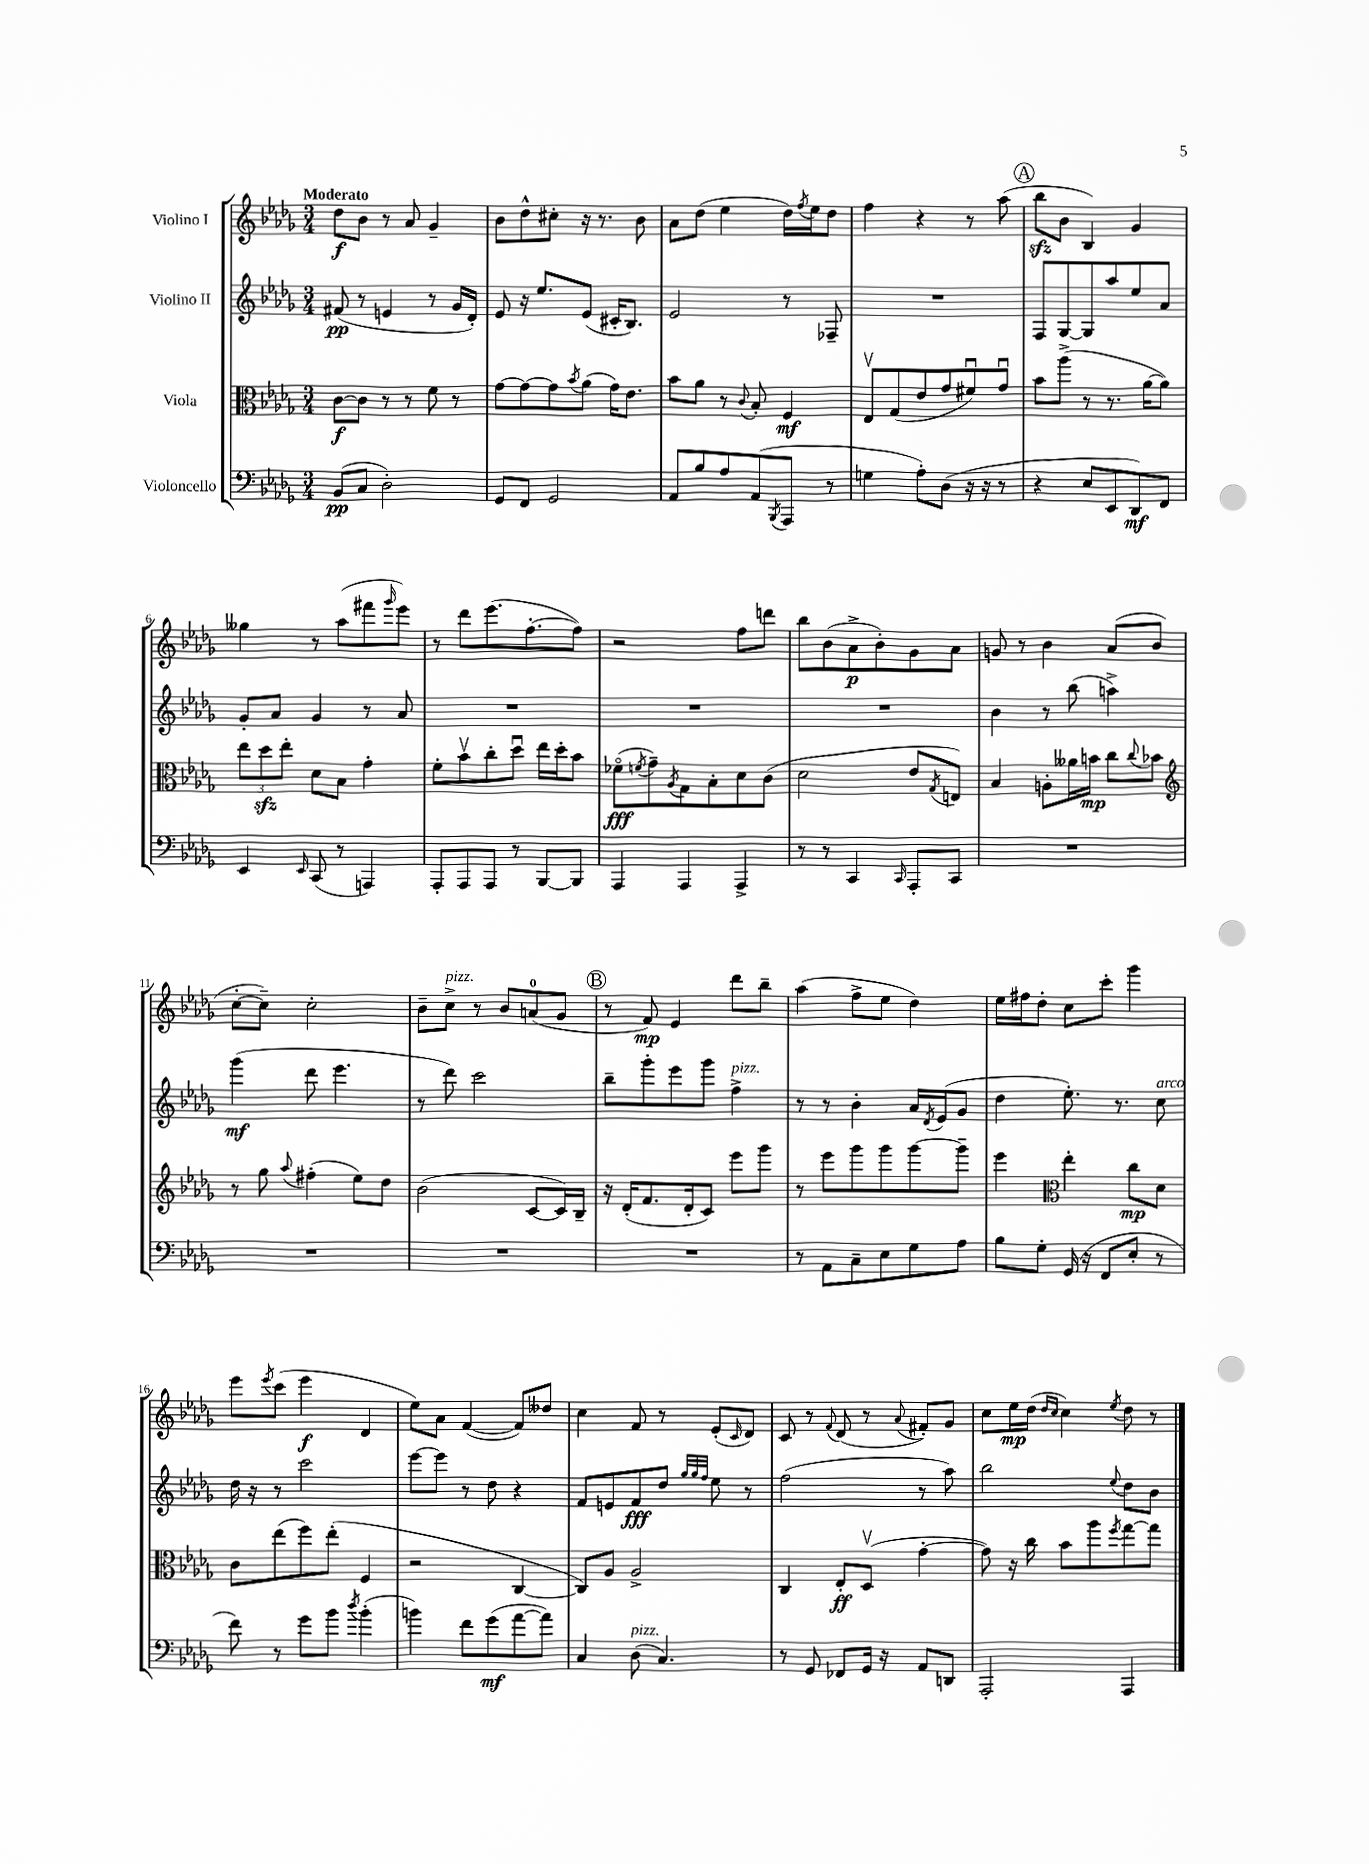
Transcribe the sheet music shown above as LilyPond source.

<<
\new StaffGroup <<
\new Staff = "s0" \with { instrumentName = "Violino I" } {
    \clef treble \key des \major \numericTimeSignature \time 3/4 \tempo "Moderato"
    des''8\f bes'8 r8 aes'8 ges'4-- |
    bes'8 des''8-^ cis''8-. r16 r8. bes'8 |
    aes'8 des''8( ees''4 des''16) \acciaccatura { f''8 } ees''16 des''8 |
    f''4 r4 r8 aes''8( |
    \mark \markup { \circle "A" } bes''8\sfz bes'8 bes4) ges'4 |
    geses''4 r8 aes''8( fis'''8 \grace { ges'''16 } ees'''8) |
    r8 des'''8 ees'''8.( f''8.~-. f''8) |
    r2 f''8 d'''8 |
    bes''8 bes'8( aes'8->\p bes'8-.) ges'8 aes'8 |
    g'8 r8 bes'4 aes'8( bes'8 |
    c''8~-. c''8--) c''2-. |
    bes'8-- c''8->^\markup { \italic "pizz." } r8 bes'8 a'8-0( ges'8 |
    \mark \markup { \circle "B" } r8 f'8\mp) ees'4 des'''8 bes''8-- |
    aes''4( f''8-> ees''8 des''4) |
    ees''16 fis''16 des''8-. c''8 c'''8-. ges'''4 |
    ees'''8 \acciaccatura { ees'''8 } c'''8( ees'''4\f des'4 |
    ees''8) aes'8 f'4~( f'8) deses''8 |
    c''4 f'8 r8 ees'8-.( \grace { c'16 } des'8) |
    c'8 r8 \appoggiatura { f'8 } des'8( r8 \appoggiatura { aes'8 } fis'8-.) ges'8 |
    c''8 ees''16\mp des''16( \grace { des''16 c''16 } c''4) \acciaccatura { ees''8 } des''8 r8 \bar "|." |
}
\new Staff = "s1" \with { instrumentName = "Violino II" } {
    \clef treble \key des \major \numericTimeSignature \time 3/4
    fis'8\pp( r8 e'4 r8 ges'16 des'16-.) |
    ees'8 r16 ees''8. ees'8( cis'16-. bes8.) |
    ees'2 r8 fes8-- |
    R2. |
    \mark \markup { \circle "A" } f8 ges8~ ges8 aes''8 ees''8 aes'8 |
    ges'8-. aes'8 ges'4 r8 aes'8 |
    R2. |
    R2. |
    R2. |
    bes'4 r8 bes''8( a''4->) |
    ges'''4\mf( des'''8 ees'''4. |
    r8 des'''8) c'''2 |
    \mark \markup { \circle "B" } bes''8-- ges'''8-. ees'''8 ges'''8 f''4->^\markup { \italic "pizz." } |
    r8 r8 bes'4-. aes'16 \acciaccatura { des'8 } ees'16( ges'8 |
    des''4 ees''8.-.) r8. c''8^\markup { \italic "arco" } |
    des''16 r16 r8 c'''2 |
    ees'''8~ ees'''8 r8 des''8 r4 |
    f'8 e'8 f'8\fff des''8 \grace { ges''32 ges''32 f''32 } ees''8 r8 |
    f''2( r8 aes''8) |
    bes''2 \appoggiatura { ees''8 } des''8 bes'8 \bar "|." |
}
\new Staff = "s2" \with { instrumentName = "Viola" } {
    \clef alto \key des \major \numericTimeSignature \time 3/4
    c'8~\f c'8 r8 r8 f'8 r8 |
    ges'8~ ges'8~ ges'8 \acciaccatura { bes'8 } aes'8( ges'16) ees'8. |
    bes'8 aes'8 r8 \appoggiatura { c'8 } bes8-. f4\mf |
    ees8\upbow ges8( ees'8 ges'8 fis'8\downbow) ges'8\downbow |
    \mark \markup { \circle "A" } bes'8 aes''8->( r8 r8. aes'16~ aes'8) |
    \tuplet 3/2 { ees''8 des''8\sfz ees''8-. } des'8 bes8 ges'4-. |
    f'8-. bes'8\upbow c''8-. des''8\downbow ees''16 des''16-. bes'8 |
    fes'8\flageolet\fff( \acciaccatura { f'8 } ges'8--) \acciaccatura { aes8 } ges8 bes8-. des'8 c'8( |
    des'2 ees'8 \acciaccatura { ges8 } e8) |
    bes4 a8-. aeses'16 b'16\mp c''8 \appoggiatura { c''8 } bes'8 |
    \clef treble r8 ges''8 \appoggiatura { aes''8 } fis''4-.( ees''8) des''8 |
    bes'2( c'8~ c'16) bes16-- |
    \mark \markup { \circle "B" } r16 des'16-.( f'8. des'16-. c'8) ees'''8 ges'''8 |
    r8 ees'''8 ges'''8 ges'''8 ges'''8~ ges'''8-- |
    ees'''4 \clef alto ees''4-. c''8\mp des'8 |
    c'8 ees''8( f''8) ees''8-.( f4 |
    r2 c4~ |
    c8) aes8 aes2-> |
    c4 ees8-.\ff des8\upbow( ges'4~-. |
    ges'8) r16 c''16 bes'8 aes''8 \acciaccatura { f''8 } ges''8~ ges''8 \bar "|." |
}
\new Staff = "s3" \with { instrumentName = "Violoncello" } {
    \clef bass \key des \major \numericTimeSignature \time 3/4
    bes,8\pp( c8 des2-.) |
    ges,8 f,8 ges,2 |
    aes,8 bes8 aes8 aes,8( \acciaccatura { bes,,8 } aes,,8 r8 |
    g4 aes8-.) des8( r16 r16 r8 |
    \mark \markup { \circle "A" } r4 ees8 ees,8 des,8\mf) f,8 |
    ees,4 \grace { ees,16 } c,8( r8 a,,4) |
    aes,,8-. aes,,8 aes,,8 r8 bes,,8~ bes,,8 |
    aes,,4 aes,,4 aes,,4-> |
    r8 r8 c,4 \grace { c,16 } aes,,8-. c,8 |
    R2. |
    R2. |
    R2. |
    \mark \markup { \circle "B" } R2. |
    r8 aes,8 c8-- ees8 ges8 aes8 |
    bes8 ges8-. ges,16( r16 f,8 ees8-. r8 |
    f'8) r8 ges'8 bes'8 \acciaccatura { des''8 } bes'4-.( |
    b'4) f'8 ges'8\mf( aes'8~ aes'8) |
    c4 des8^\markup { \italic "pizz." }( c4.) |
    r8 ges,8 fes,8 ges,16 r16 aes,8 d,8 |
    aes,,2-. aes,,4 \bar "|." |
}
>>
>>
